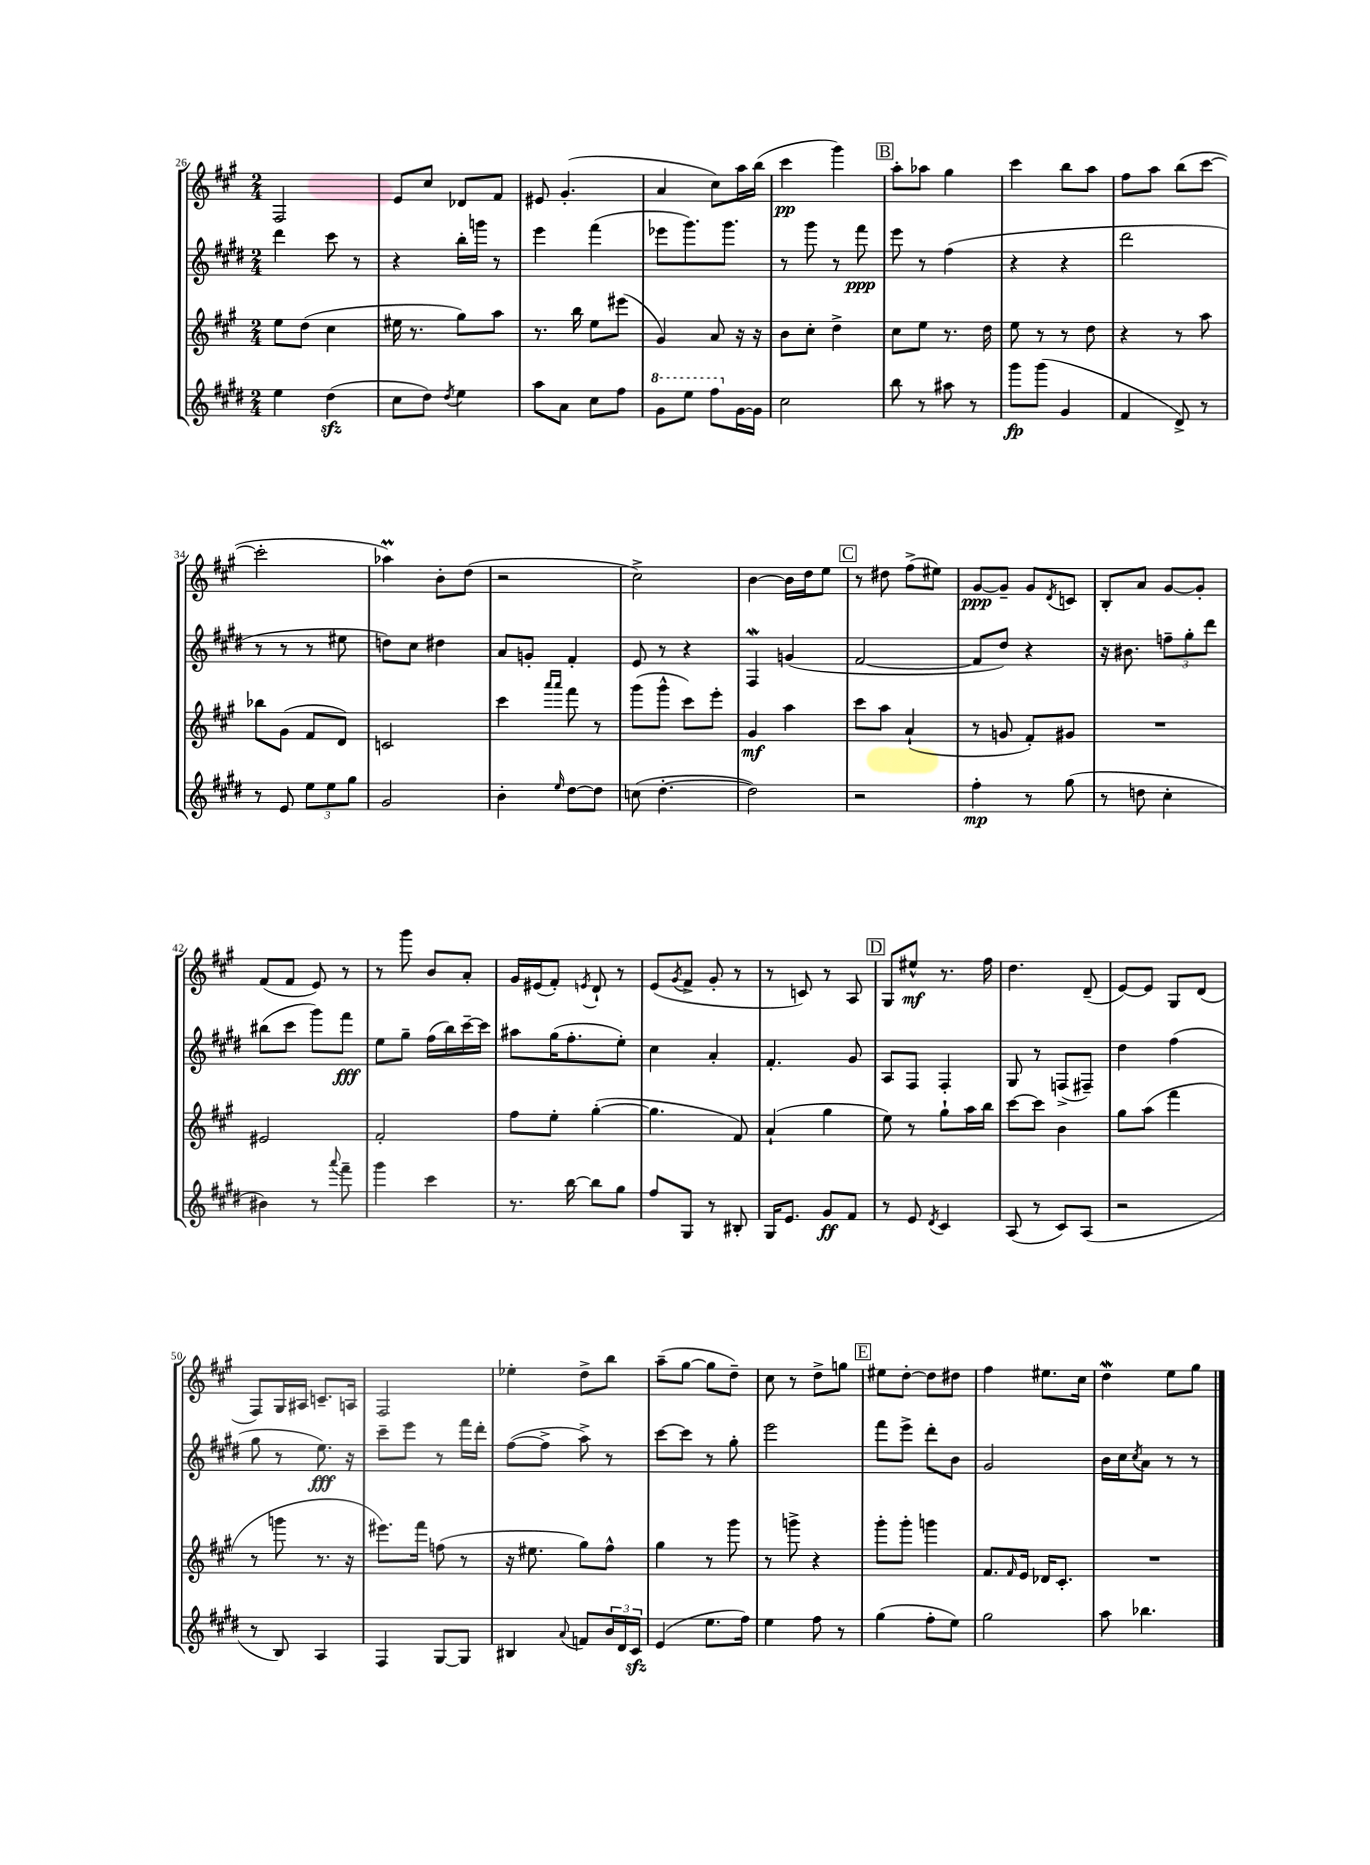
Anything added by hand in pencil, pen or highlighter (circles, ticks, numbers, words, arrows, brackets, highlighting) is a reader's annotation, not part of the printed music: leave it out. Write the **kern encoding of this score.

**kern	**dynam	**kern	**dynam	**kern	**dynam	**kern	**dynam
*part4	*part4	*part3	*part3	*part2	*part2	*part1	*part1
*staff4	*staff4	*staff3	*staff3	*staff2	*staff2	*staff1	*staff1
*clefG2	*	*clefG2	*	*clefG2	*	*clefG2	*
*k[f#c#g#d#]	*	*k[f#c#g#]	*	*k[f#c#g#d#]	*	*k[f#c#g#]	*
*M2/4	*	*M2/4	*	*M2/4	*	*M2/4	*
=26	=26	=26	=26	=26	=26	=26	=26
4ee\	.	8ee\L	.	4ddd#\	.	2F#/	.
.	.	(8dd\J	.	.	.	.	.
(4dd#zz\	.	4cc#\	.	8ccc#\	.	.	.
.	.	.	.	8r	.	.	.
=27	=27	=27	=27	=27	=27	=27	=27
8cc#\L	.	16ee#X\	.	4r	.	8e/L	.
.	.	8.r	.	.	.	.	.
8dd#\J)	.	.	.	.	.	8cc#/J	.
8qdd#/	.	.	.	.	.	.	.
4ee\	.	8gg#\L)	.	16bb'\LL	.	8d-X/L	.
.	.	.	.	16gggn\JJ	.	.	.
.	.	8aa\J	.	8r	.	8f#/J	.
=28	=28	=28	=28	=28	=28	=28	=28
8aa\L	.	8.r	.	4eee\	.	8e#X/	.
8a\J	.	.	.	.	.	(4.g#'/	.
.	.	16bb\	.	.	.	.	.
8cc#\L	.	8ee\L	.	(4fff#\	.	.	.
8ff#\J	.	(8eee#X\J	.	.	.	.	.
=29	=29	=29	=29	=29	=29	=29	=29
*8va	*	*	*	*	*	*	*
8gg#\L	.	4g#/)	.	8eee-X\L	.	4a/	.
8eee\J	.	.	.	8.ggg#\)	.	.	.
8fff#\L	.	8a/	.	.	.	8cc#\L)	.
.	.	.	.	8.ggg#\J	.	.	.
*X8va	*	*	*	*	*	*	*
[16g#\L	.	16r	.	.	.	16aa\L	.
16g#\JJ]	.	16r	.	.	.	(16bb\JJ	.
=30	=30	=30	=30	=30	=30	=30	=30
2cc#\	.	8b\L	.	8r	.	4ccc#\	pp
.	.	8cc#'\J	.	8ggg#\	.	.	.
.	.	4dd^\	.	8r	.	4ggg#\)	.
.	.	.	.	8fff#\	ppp	.	.
!!LO:REH:place=s1:t=B
=31	=31	=31	=31	=31	=31	=31	=31
8bb\	.	8cc#\L	.	8eee\	.	8aa'\L	.
8r	.	8ee\J	.	8r	.	8aa-X\J	.
8aa#X\	.	8.r	.	(4ff#\	.	4gg#\	.
8r	.	.	.	.	.	.	.
.	.	16dd\	.	.	.	.	.
=32	=32	=32	=32	=32	=32	=32	=32
8ggg#\L	fp	8ee\	.	4r	.	4ccc#\	.
(8ggg#\J	.	8r	.	.	.	.	.
4g#/	.	8r	.	4r	.	8bb\L	.
.	.	8dd\	.	.	.	8aa\J	.
=33	=33	=33	=33	=33	=33	=33	=33
4f#/	.	4r	.	2ddd#\	.	8ff#\L	.
.	.	.	.	.	.	8aa\J	.
8d#^/)	.	8r	.	.	.	(8bb\L	.
8r	.	8aa\	.	.	.	[8ccc#\J	.
!!LO:LB:g=z
=34	=34	=34	=34	=34	=34	=34	=34
8r	.	8bb-X\L	.	8r	.	2ccc#'\]	.
8e/	.	(8g#\J	.	8r	.	.	.
12ee\L	.	8f#/L	.	8r	.	.	.
12ee\	.	.	.	.	.	.	.
.	.	8d/J)	.	8ee#X\	.	.	.
12gg#\J	.	.	.	.	.	.	.
=35	=35	=35	=35	=35	=35	=35	=35
2g#/	.	2cn/	.	8ddn\L)	.	4aa-XM\)	.
.	.	.	.	8cc#\J	.	.	.
.	.	.	.	4dd#X\	.	8b'\L	.
.	.	.	.	.	.	(8dd\J	.
=36	=36	=36	=36	=36	=36	=36	=36
4b'\	.	4ccc#\	.	8a/L	.	2r	.
.	.	.	.	8gn'/J	.	.	.
.	.	16qqaaa/LL	.	.	.	.	.
16qqee/	.	16qqaaa/JJ	.	.	.	.	.
[8dd#\L	.	8fff#\	.	4f#'/	.	.	.
8dd#\J]	.	8r	.	.	.	.	.
=37	=37	=37	=37	=37	=37	=37	=37
(8ccn\	.	(8ggg#\L	.	8e/	.	2cc#^\)	.
[4.dd#'\	.	8ggg#^^\J	.	8r	.	.	.
.	.	8ccc#\L)	.	4r	.	.	.
.	.	8eee'\J	.	.	.	.	.
=38	=38	=38	=38	=38	=38	=38	=38
2dd#\])	.	4g#/	mf	4F#W/	.	[4b\	.
.	.	4aa\	.	(4gn/	.	16b\LL]	.
.	.	.	.	.	.	16dd\J	.
.	.	.	.	.	.	8ee\J	.
!!LO:REH:place=s1:t=C
=39	=39	=39	=39	=39	=39	=39	=39
2r	.	8ccc#\L	.	[2f#/	.	8r	.
.	.	8aa\J	.	.	.	8dd#X\	.
.	.	(4a`/	.	.	.	(8ff#^\L	.
.	.	.	.	.	.	8ee#X\J)	.
=40	=40	=40	=40	=40	=40	=40	=40
4ff#'\	mp	8r	.	8f#/L]	.	[8g#/L	ppp
.	.	8gn/	.	8dd#/J)	.	8g#~/J]	.
8r	.	8f#'/L)	.	4r	.	8g#/L	.
.	.	.	.	.	.	8qd/	.
(8gg#\	.	8g#X/J	.	.	.	8cn/J	.
=41	=41	=41	=41	=41	=41	=41	=41
8r	.	2r	.	16r	.	8B'/L	.
.	.	.	.	8.b#X\	.	.	.
8ddn\	.	.	.	.	.	8a/J	.
4cc#'\	.	.	.	12ffn~\L	.	[8g#/L	.
.	.	.	.	12gg#'\	.	.	.
.	.	.	.	.	.	8g#'/J]	.
.	.	.	.	12ddd#\J	.	.	.
!!LO:LB:g=z
=42	=42	=42	=42	=42	=42	=42	=42
4b#X\)	.	2e#X/	.	(8bb#X\L	.	(8f#/L	.
.	.	.	.	8ccc#\J	.	8f#/J	.
8r	.	.	.	8ggg#\L)	.	8e/)	.
8qqaaa/	.	.	.	.	.	.	.
8fff#~\	.	.	.	8fff#\J	fff	8r	.
=43	=43	=43	=43	=43	=43	=43	=43
4ggg#\	.	2f#'/	.	8ee\L	.	8r	.
.	.	.	.	8gg#~\J	.	8ggg#\	.
4ccc#\	.	.	.	(16ff#\LL	.	8b/L	.
.	.	.	.	16bb\)	.	.	.
.	.	.	.	[16ccc#~\	.	8a'/J	.
.	.	.	.	16ccc#\JJ]	.	.	.
=44	=44	=44	=44	=44	=44	=44	=44
8.r	.	8ff#\L	.	8aa#X\L	.	16g#/LL	.
.	.	.	.	.	.	(16e#X/J	.
.	.	8ee'\J	.	(16gg#\K	.	8f#'/J)	.
[16bb\	.	.	.	8.ff#'\	.	.	.
.	.	.	.	.	.	8qen/	.
8bb\L]	.	([4gg#'\	.	.	.	8d`/	.
8gg#\J	.	.	.	8ee'\J)	.	8r	.
=45	=45	=45	=45	=45	=45	=45	=45
8ff#/L	.	4.gg#\]	.	4cc#\	.	(8e/L	.
.	.	.	.	.	.	8qg#/	.
8G#/J	.	.	.	.	.	8f#^/J	.
8r	.	.	.	4a'/	.	8g#'/	.
8B#X'/	.	8f#/)	.	.	.	8r	.
=46	=46	=46	=46	=46	=46	=46	=46
16G#/KL	.	(4a`/	.	4.f#'/	.	8r	.
8.e/J	.	.	.	.	.	.	.
.	.	.	.	.	.	8cn/)	.
8g#/L	ff	4gg#\	.	.	.	8r	.
8f#/J	.	.	.	8g#/	.	8A/	.
!!LO:REH:place=s1:t=D
=47	=47	=47	=47	=47	=47	=47	=47
8r	.	8ee\)	.	8A/L	.	8G#/L	.
8e/	.	8r	.	8F#/J	.	8ee#X^^/J	mf
8qd#/	.	.	.	.	.	.	.
4c#/	.	8gg#`\L	.	4F#'/	.	8.r	.
.	.	16aa\L	.	.	.	.	.
.	.	16bb\JJ	.	.	.	16ff#\	.
=48	=48	=48	=48	=48	=48	=48	=48
(8A/	.	[8ccc#\L	.	8G#/	.	4.dd\	.
8r	.	8ccc#\J]	.	8r	.	.	.
8c#/L)	.	4b\	.	(8Fn^/L	.	.	.
(8A/J	.	.	.	8F#X~/J)	.	(8d~/	.
=49	=49	=49	=49	=49	=49	=49	=49
2r	.	8gg#\L	.	4dd#\	.	[8e/L)	.
.	.	(8aa\J	.	.	.	8e/J]	.
.	.	4fff#\	.	(4ff#\	.	8G#/L	.
.	.	.	.	.	.	(8d/J	.
!!LO:LB:g=z
=50	=50	=50	=50	=50	=50	=50	=50
8r	.	8r	.	8gg#\	.	8F#/L)	.
8B/)	.	8gggn\	.	8r	.	16G#/L	.
.	.	.	.	.	.	16A#X/JJ	.
4A/	.	8.r	.	8.ee\)	fff	8.cn~/L	.
.	.	16r	.	16r	.	16An/Jk	.
=51	=51	=51	=51	=51	=51	=51	=51
4F#/	.	8.eee#X\L)	.	8ccc#~\L	.	2F#/	.
.	.	.	.	8eee\J	.	.	.
.	.	16fff#\Jk	.	.	.	.	.
[8G#/L	.	(8ffn\	.	8r	.	.	.
8G#/J]	.	8r	.	16fff#\LL	.	.	.
.	.	.	.	16ddd#'\JJ	.	.	.
=52	=52	=52	=52	=52	=52	=52	=52
4B#X/	.	16r	.	([8ff#\L	.	4ee-X'\	.
.	.	8.ee#X\	.	.	.	.	.
.	.	.	.	8ff#^\J]	.	.	.
8qqa/	.	.	.	.	.	.	.
8fn/L	.	8gg#\L)	.	8aa^\)	.	8dd^\L	.
24b/L	.	8ff#^^\J	.	8r	.	8bb\J	.
24d#/	.	.	.	.	.	.	.
24c#zz/JJ	.	.	.	.	.	.	.
=53	=53	=53	=53	=53	=53	=53	=53
(4e/	.	4gg#\	.	[8ccc#\L	.	(8aa~\L	.
.	.	.	.	8ccc#\J]	.	[8gg#\J	.
8.ee\L	.	8r	.	8r	.	8gg#\L]	.
.	.	8ggg#\	.	8gg#'\	.	8dd~\J)	.
16ff#\Jk)	.	.	.	.	.	.	.
=54	=54	=54	=54	=54	=54	=54	=54
4ee\	.	8r	.	2eee\	.	8cc#\	.
.	.	8gggn^\	.	.	.	8r	.
8ff#\	.	4r	.	.	.	8dd^\L	.
8r	.	.	.	.	.	8ggn\J	.
!!LO:REH:place=s1:t=E
=55	=55	=55	=55	=55	=55	=55	=55
(4gg#\	.	8ggg#'\L	.	8fff#\L	.	8ee#X\L	.
.	.	8ggg#'\J	.	8eee^\J	.	[8dd'\J	.
8ff#'\L	.	4gggn\	.	8ddd#'\L	.	8dd\L]	.
8ee\J)	.	.	.	8b\J	.	8dd#X\J	.
=56	=56	=56	=56	=56	=56	=56	=56
2gg#\	.	8.f#/L	.	2g#/	.	4ff#\	.
.	.	16qqf#/	.	.	.	.	.
.	.	16e/Jk	.	.	.	.	.
.	.	16d-X/KL	.	.	.	8.ee#X\L	.
.	.	8.c#'/J	.	.	.	.	.
.	.	.	.	.	.	16cc#\Jk	.
=57	=57	=57	=57	=57	=57	=57	=57
8aa\	.	2r	.	16b\LL	.	4ddw\	.
.	.	.	.	16cc#\J	.	.	.
.	.	.	.	8qcc#/	.	.	.
4.bb-X\	.	.	.	8a\J	.	.	.
.	.	.	.	8r	.	8ee\L	.
.	.	.	.	8r	.	8gg#\J	.
==	==	==	==	==	==	==	==
*-	*-	*-	*-	*-	*-	*-	*-
